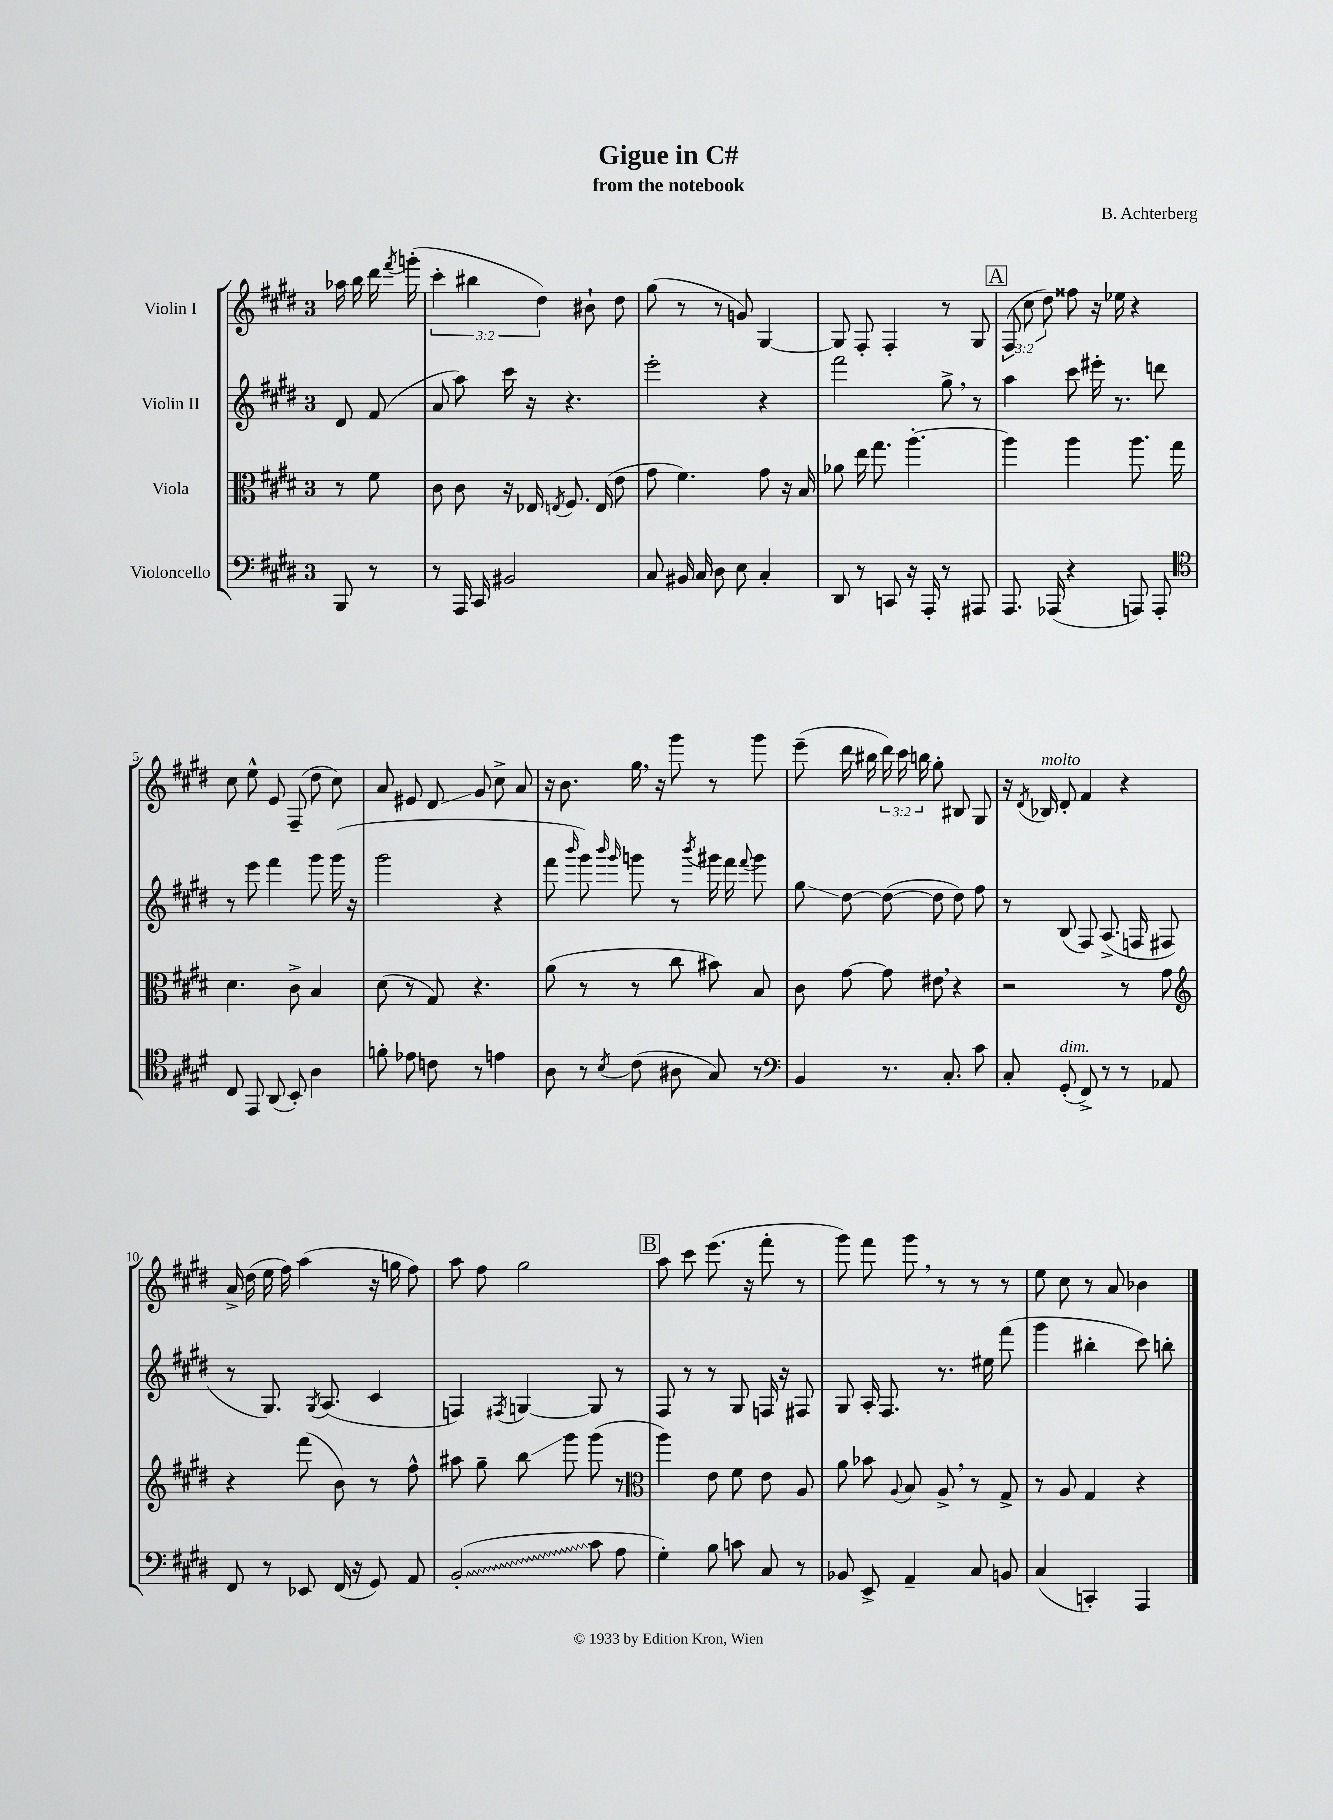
\header { title = "Gigue in C#" composer = "B. Achterberg" subtitle = "from the notebook" }
<<
\new StaffGroup <<
\new Staff = "s0" \with { instrumentName = "Violin I" } {
    \clef treble \key e \major \once \override Staff.TimeSignature.style = #'single-digit \time 3/4 \override Staff.TupletNumber.text = #tuplet-number::calc-fraction-text \partial 4
    \autoBeamOff aes''16 b''16 dis'''16 \acciaccatura { fis'''8 } g'''16-.( |
    \tuplet 3/2 { cis'''4-. bis''4 dis''4) } bis'8-! dis''8 |
    gis''8( r8 r8 g'8) gis4~ |
    gis8 fis8-. fis4-. r8 gis8 |
    \mark \markup { \box "A" } \tuplet 3/2 { fis8( cis''8 dis''8) } fisis''8 r16 ees''16 r4 |
    cis''8 e''8-^ e'8 fis8--( dis''8 cis''8) |
    a'8 eis'8 dis'8\glissando gis'8 cis''8-> a'8 |
    r16 b'8. gis''16 \breathe r16 gis'''8 r8 gis'''8 |
    e'''8--( dis'''16 bis''16 \tuplet 3/2 { dis'''16) cis'''16 b''16 } gis''8-. bis8 gis8 |
    r16 \acciaccatura { dis'8 } bes16^\markup { \italic "molto" } dis'8-. fis'4 r4 |
    a'16-> dis''16( e''16 fis''16) a''4( r16 g''16 fis''8) |
    a''8 fis''8 gis''2 |
    \mark \markup { \box "B" } a''8 cis'''8 e'''8.( r16 fis'''8-. r8 |
    gis'''8) fis'''8 gis'''8 \breathe r8 r8 r8 |
    e''8 cis''8 r8 a'8 bes'4 \bar "|." |
}
\new Staff = "s1" \with { instrumentName = "Violin II" } {
    \clef treble \key e \major \once \override Staff.TimeSignature.style = #'single-digit \time 3/4 \partial 4
    \autoBeamOff dis'8 fis'8( |
    a'8 a''8) cis'''16 r16 r4. |
    e'''2-. r4 |
    fis'''2 gis''8-> \breathe r8 |
    \mark \markup { \box "A" } a''4 cis'''8 eis'''16-. r8. d'''8 |
    r8 e'''8 fis'''4 gis'''8 gis'''16( r16 |
    gis'''2 r4 |
    fis'''8 \grace { b'''16 } gis'''8) \grace { b'''16 gis'''16 } g'''8 r8 \acciaccatura { b'''8 } gis'''16 fis'''16 \appoggiatura { fis'''8 } gis'''8 |
    gis''8\glissando dis''8~ dis''8~( dis''8 dis''8) fis''8 |
    r8 b8( fis8) a8.->( f16 fis8 |
    r8 gis8.) \acciaccatura { gis8 } a8.( cis'4 |
    f4) \acciaccatura { fis8 } g4~ g8 r8 |
    \mark \markup { \box "B" } fis8 r8 r8 gis8 f16 r16 fis8 |
    gis8 a16-. fis8. r8. eis''16 fis'''8( |
    gis'''4 bis''4-. cis'''8) b''8-. \bar "|." |
}
\new Staff = "s2" \with { instrumentName = "Viola" } {
    \clef alto \key e \major \once \override Staff.TimeSignature.style = #'single-digit \time 3/4 \partial 4
    \autoBeamOff r8 fis'8 |
    cis'8 cis'8 r16 ees16 \acciaccatura { e8 } fis8. e16( e'8 |
    gis'8 fis'4.) gis'8 r16 b16 |
    aes'8 e''16 gis''8. a''4.~-. |
    \mark \markup { \box "A" } a''4 a''4 a''8. gis''16 |
    dis'4. cis'8-> b4 |
    dis'8( r8 gis8) r4. |
    a'8( r8 r8 cis''8 bis'8) b8 |
    cis'8 gis'8~ gis'8 eis'8 \breathe r4 |
    r2 r8 gis'8 |
    \clef treble r4 fis'''8( b'8) r8 fis''8-^ |
    ais''8 gis''8-- b''8\glissando gis'''8 gis'''8( r8 |
    \mark \markup { \box "B" } \clef alto a''4) e'8 fis'8 e'8 a8 |
    a'8 bes'8 \appoggiatura { a8 } b8 a8-> \breathe r8 gis8-> |
    r8 a8 gis4 r4 \bar "|." |
}
\new Staff = "s3" \with { instrumentName = "Violoncello" } {
    \clef bass \key e \major \once \override Staff.TimeSignature.style = #'single-digit \time 3/4 \partial 4
    \autoBeamOff b,,8 r8 |
    r8 a,,16 cis,16 bis,2 |
    cis8 bis,16 cis16 dis8 e8 cis4-. |
    dis,8 r8 c,8 r16 a,,16-. r8 ais,,8 |
    \mark \markup { \box "A" } a,,8. aes,,16( r4 a,,8) a,,8-. |
    \clef tenor cis8 e,8 a,8( b,8-.) a4 |
    f'8-. ees'8 c'8 r8 e'4 |
    a8 r8 \acciaccatura { b8 } cis'8( ais8 gis8) r8 |
    \clef bass b,4 r8. cis8.-. cis'8 |
    cis8-. gis,8-.^\markup { \italic "dim." }( fis,8->) r8 r8 aes,8 |
    fis,8 r8 ees,8 fis,16( r16 gis,8) a,8 |
    \once \override Glissando.style = #'zigzag b,2-.\glissando( cis'8 a8 |
    \mark \markup { \box "B" } gis4-.) b8 c'8 cis8 r8 |
    bes,8 e,8-> a,4-- cis8 b,8 |
    cis4( c,4-.) a,,4 \bar "|." |
}
>>
>>
